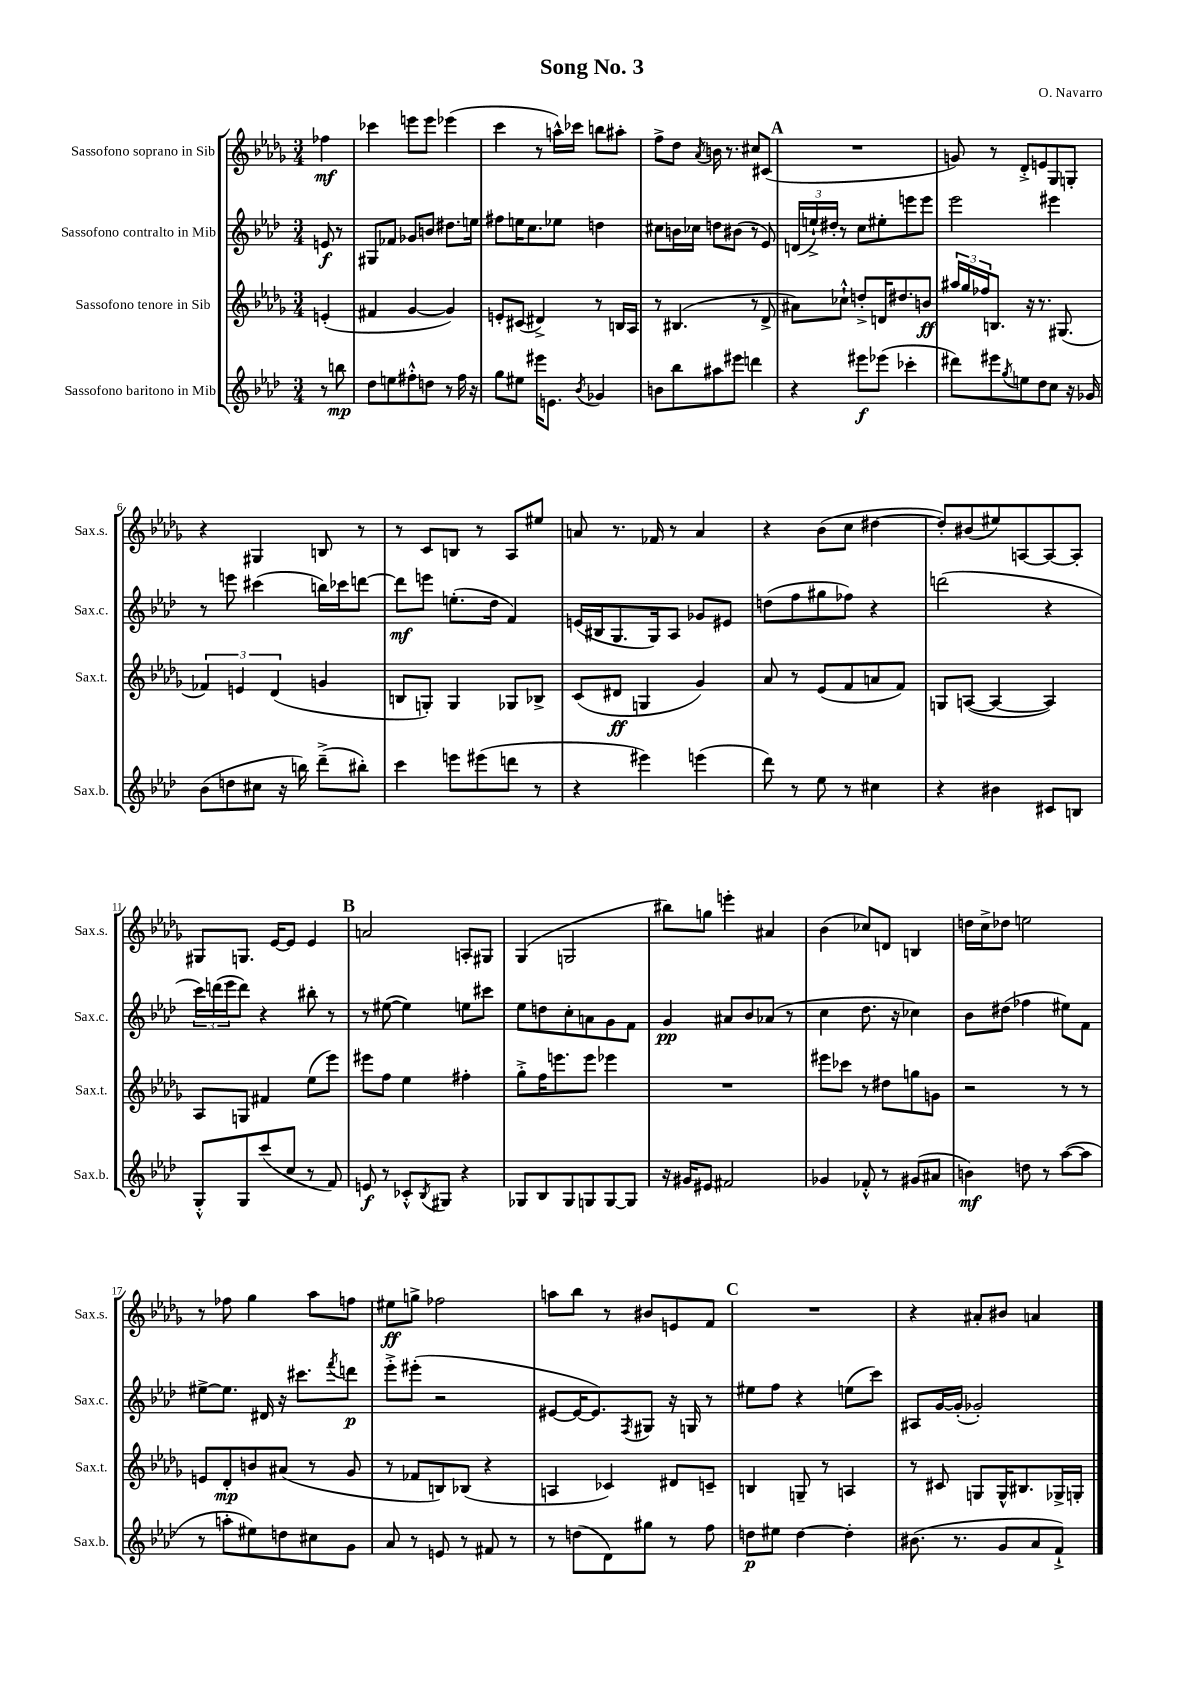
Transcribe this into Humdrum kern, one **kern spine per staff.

**kern	**kern	**kern	**kern
*staff4	*staff3	*staff2	*staff1
*clefG2	*clefG2	*clefG2	*clefG2
*k[b-e-a-d-]	*k[b-e-a-d-g-]	*k[b-e-a-d-]	*k[b-e-a-d-g-]
*M3/4	*M3/4	*M3/4	*M3/4
8r	(4e'/	8e/	4ff-\
8bb\	.	8r	.
=	=	=	=
8dd-\L	4f#/	8G#/L	4ccc-\
8ee\	.	8f-/J	.
8ff#'^^\	[4g-/	8g-/L	8eee\L
8dd\J	.	8b/J	8eee\J
8r	4g-/])	8.dd#\L	(4eee-\
16ff#\	.	.	.
16r	.	16ee\Jk	.
=	=	=	=
8gg\L	8e'/L	8ff#\L	4ccc\
8ee#\J	(8c#/J	16ee\K	.
.	.	8.cc\	.
16eee#\LK	4d#^/)	.	8r
8.e\J	.	.	.
.	.	8ee-\J	16aa^^\LL)
.	.	.	16ccc-\JJ
8qb-/	.	.	.
4g-/	8r	4dd\	8bb\L
.	16B/LL	.	8aa#'\J
.	16A-/JJ	.	.
=	=	=	=
8b\L	8r	8cc#\L	8ff^\L
8bb-\	(4.B#/	16b\L	8dd-\J
.	.	16cc-\JJ	.
.	.	.	8qa-/
8aa#\	.	8dd\L	16b\
.	.	.	8.r
8eee#\J	.	(8b#\J	.
4ddd\	8r	8r	8cc#/L
.	8d-^/	8e-/)	(8c#/J
=	=	=	=
4r	8a#\L)	(24d/LL	2.r
.	.	24ee`^/)	.
.	.	24dd#'/JJ	.
.	8cc-`^^\J	8r	.
8eee#\L	8dd'^/L	8cc\L	.
(8eee-\J	16d/K	8ee#'\	.
.	8.dd#/	.	.
4ccc-'\	.	8eee\	.
.	8b/J	8eee\J	.
=	=	=	=
8ddd#\L)	24aa#/LL	2eee-\	8g/)
.	24gg-/	.	.
.	24ff-/J	.	.
8eee#\	8.B/J	.	8r
8qgg/	.	.	.
8ee\	.	.	8d-'^/L
.	16r	.	.
8dd-\	8.r	.	8e/
8cc\J	.	4eee#\	8G-/
.	(8.G#/	.	.
16r	.	.	8G'/J
16g-/	.	.	.
=	=	=	=
(8b-\L	6f-/)	8r	4r
8dd\	.	8eee\	.
.	6e/	.	.
8cc#\J	.	(4ccc#\	4G#/
.	(6d-/	.	.
16r	.	.	.
16bb\)	.	.	.
(8ddd-~^\L	4g/	16bb\LL)	8B/
.	.	16ccc-\J	.
8bb#'\J)	.	[8ddd\J	8r
=	=	=	=
4ccc\	8B/L	8ddd\]L	8r
.	8G'/J)	8eee\J	8c/L
8eee\L	4G/	(8.ee'\L	8B/J
(8eee#\	.	.	8r
.	.	16dd-\Jk	.
8ddd\J	8G-/L	4f/)	8A-/L
8r	8B-^/J	.	8ee#/J
=	=	=	=
4r	(8c/L	(16e/LL	8a/
.	.	16B#/J	.
.	8d#/J	8.G/	8.r
4eee#\)	4G/	.	.
.	.	16G/k)	16f-/
.	.	8A-/J	8r
(4eee\	4g-/)	8g-/L	4a/
.	.	8e#/J	.
=	=	=	=
8ddd-\)	8a-/	(8dd\L	4r
8r	8r	8ff\	.
8ee-\	(8e-/L	8gg#\	(8b-\L
8r	8f/	8ff-\J)	8cc\J
4cc#\	8a/	4r	[4dd#\
.	8f/J)	.	.
=	=	=	=
4r	8G/L	(2ddd\	8dd#'/]L)
.	([8A/J	.	(8b#/
4b#\	4A/_	.	8ee#/)
.	.	.	[8A/
8c#/L	4A/])	4r	8A/_
8B/J	.	.	8A'/]J
=	=	=	=
8G'^^/L	8A-/L	24ccc\LL)	8G#/L
.	.	(24ddd\	.
.	.	24eee-\J	.
8G/	8G/J	8ddd\J)	8.G/J
(8ccc/	4f#/	4r	.
.	.	.	[16e-/LK
8cc/J	.	.	8e-/]J
8r	(8ee-\L	8bb#'\	4e-/
8f/)	8eee-\J)	8r	.
=	=	=	=
8e/	8eee#\L	8r	2a/
8r	8ff\J	([8ee#\	.
8c-'^^/L	4ee-\	4ee#\])	.
8qB-/	.	.	.
8G#/J	.	.	.
4r	4ff#'\	8ee\L	8A'/L
.	.	8ccc#\J	8G#/J
=	=	=	=
8G-/L	8gg-'^\L	8ee-\L	(4G-/
8B-/	16ff\K	8dd\	.
.	8.eee\	.	.
8G-/	.	8cc'\	2G/
8G/	8eee\J	8a\	.
[8G/	4eee-\	8g\	.
8G/]J	.	8f\J	.
=	=	=	=
16r	2.r	4g/	8bb#\L)
16g#/LK	.	.	.
8e#/J	.	.	8gg\J
2f#/	.	8a#/L	4eee'\
.	.	8b-/	.
.	.	(8a-/J	4a#/
.	.	8r	.
=	=	=	=
4g-/	8eee#\L	4cc\	(4b-\
.	8ccc-\J	.	.
8f-'^^/	8r	8.dd-\	8cc-/L)
8r	8dd#\L	.	8d/J
.	.	16r	.
(8g#/L	8gg\	4cc-\)	4B/
8a#/J	8g\J	.	.
=	=	=	=
4b\)	2r	8b-\L	16dd\LL
.	.	.	16cc^\J
.	.	(8dd#\J	8dd-\J
8dd\	.	4ff-\	2ee\
8r	.	.	.
([8aa-\L	8r	8ee#\L)	.
8aa-\]J	8r	8f\J	.
=	=	=	=
8r	8e/L	[8ee#^\L	8r
8aa'\L	8d-'/	8.ee#\]J	8ff-\
8ee#\)	8b/	.	4gg-\
.	.	16d#/	.
8dd\	(8a#/J	16r	.
.	.	8.ccc#\L	.
8cc#\	8r	.	8aa-\L
.	.	8qfff/	.
8g\J	8g-/	8ddd\J	8ff\J
=	=	=	=
8a-/	8r	8eee-'^\L	8ee#\L
8r	8f-/L	(8eee#'\J	8gg^\J
8e/	8B/)	2r	2ff-\
8r	(8B-/J	.	.
8f#/	4r	.	.
8r	.	.	.
=	=	=	=
8r	4A/	[8e#/L	8aa\L
(8dd\L	.	16e#/_K	8bb-\J
.	.	8.e#/])	.
8d-\)	4c-/)	.	8r
.	.	8qF/	.
8gg#\J	.	8G#/J	8b#/L
8r	8d#/L	16r	8e/
.	.	16G/	.
8ff\	8c~/J	8r	8f/J
=	=	=	=
8dd\L	4B/	8ee#\L	2.r
8ee#\J	.	8ff\J	.
[4dd\	8G~/	4r	.
.	8r	.	.
4dd'\]	4A/	(8ee\L	.
.	.	8ccc\J)	.
=	=	=	=
(8.b#\	8r	8A#/L	4r
.	8c#/	[16g/L	.
8.r	.	(16g'/]JJ	.
.	8G/L	2g-'/)	8a#'/L
8g/L	16G^^/K	.	8b#/J
.	8.B#/	.	.
8a-/	.	.	4a/
8f`^/J)	16G-^/L	.	.
.	16G'/JJ	.	.
==	==	==	==
*-	*-	*-	*-
